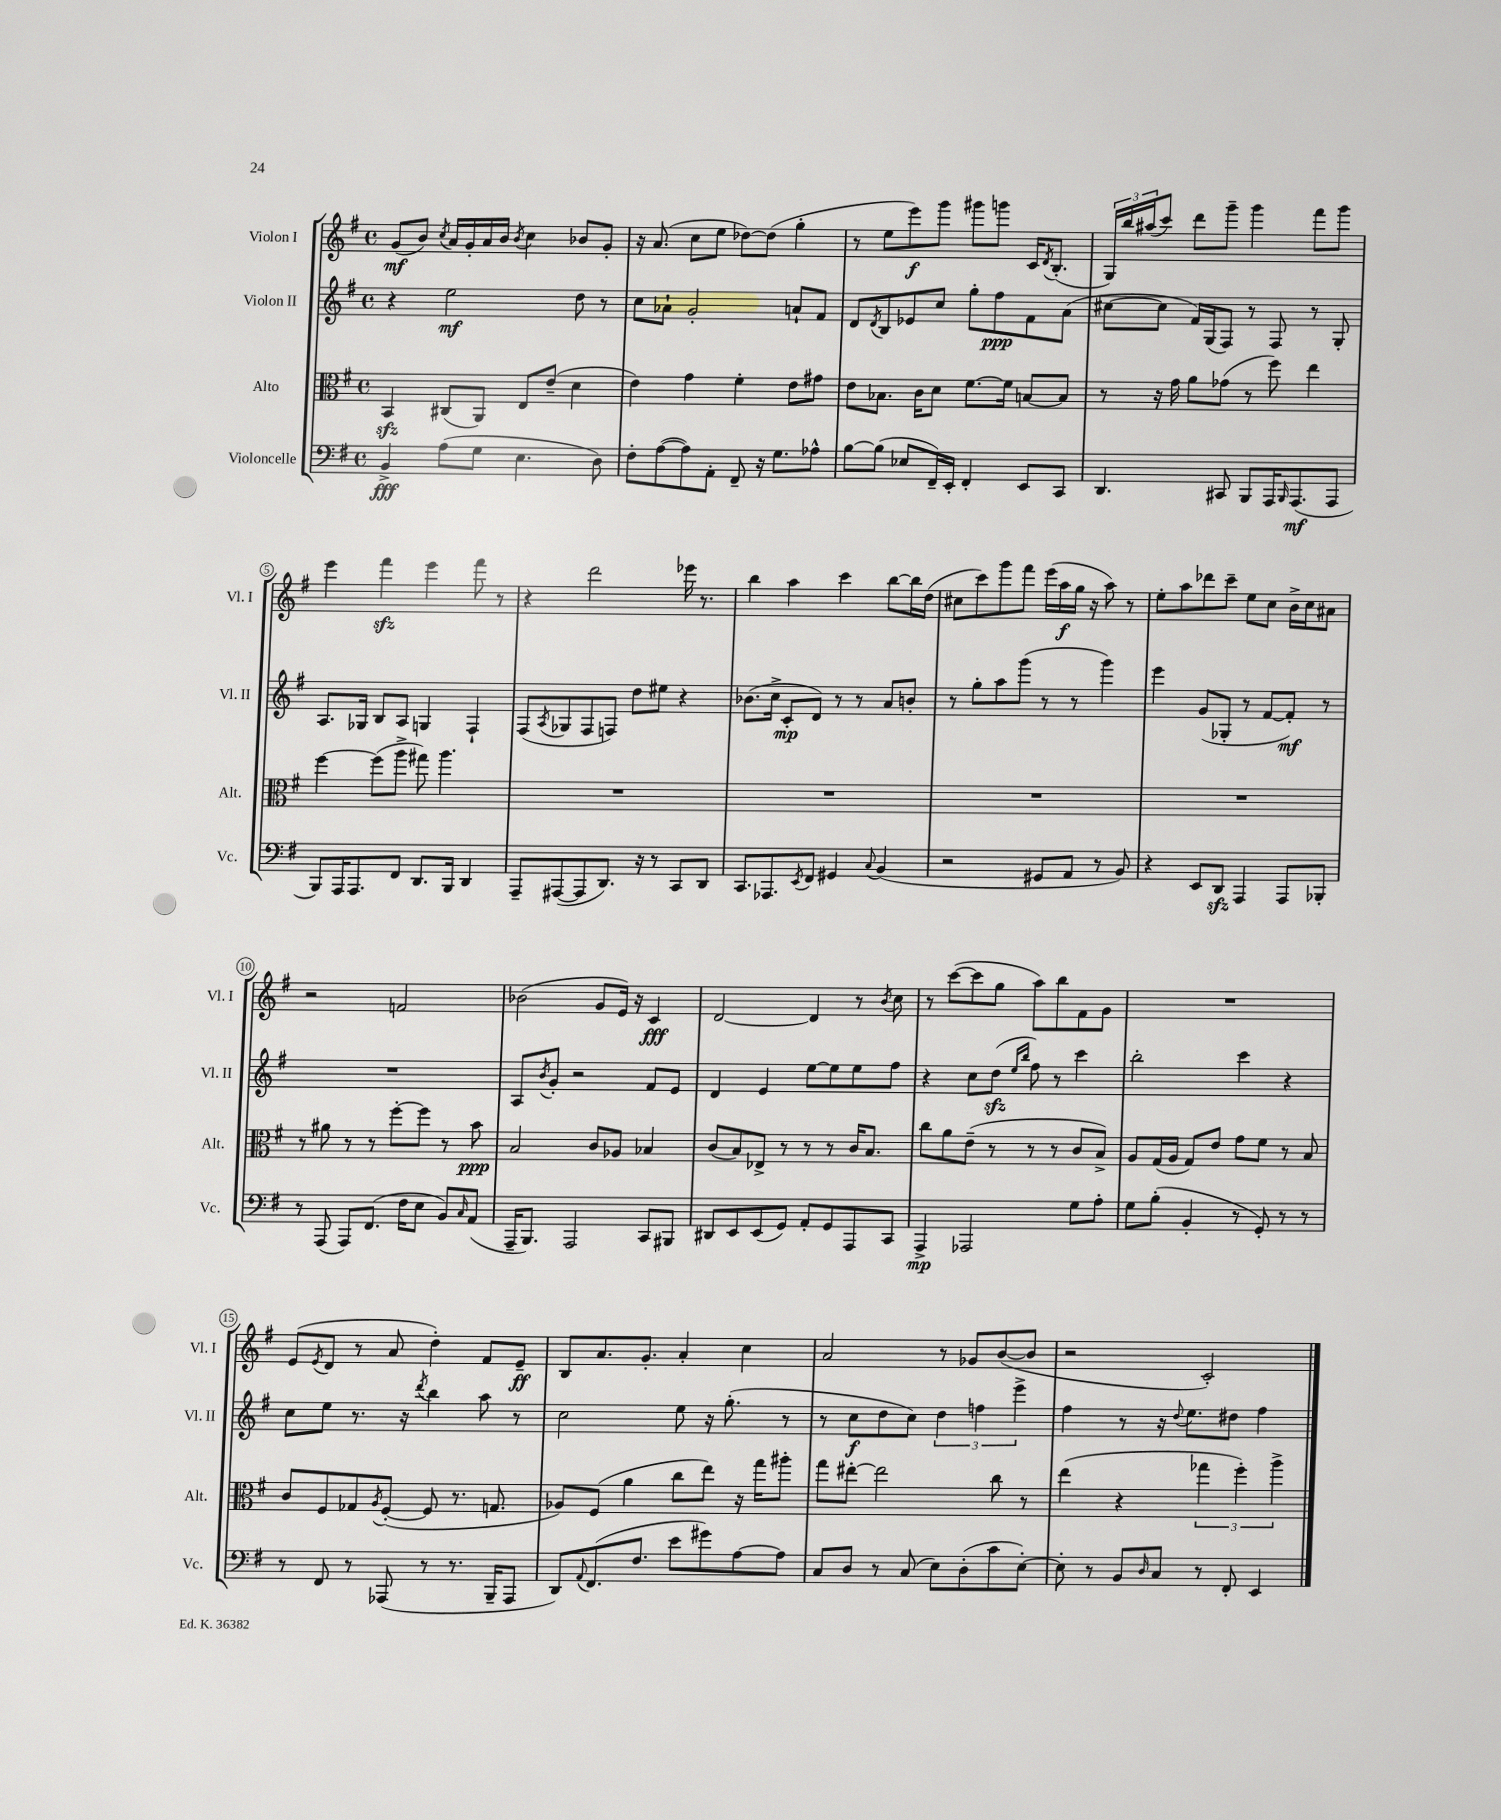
<<
\new StaffGroup <<
\new Staff = "s0" \with { instrumentName = "Violon I" shortInstrumentName = "Vl. I" } {
    \clef treble \key g \major \defaultTimeSignature \time 4/4
    g'8\mf( b'8) \acciaccatura { c''8 } a'16 g'16-. a'16 b'16 \acciaccatura { b'8 } c''4 bes'8 g'8-. |
    r16 a'8.( c''8 e''8 des''8~) des''8( g''4-. |
    r8 e''8 e'''8\f) g'''8 gis'''8 g'''8 c'16 \acciaccatura { d'8 } b8.-.( |
    \tuplet 3/2 { g16) b''16 ais''16( } c'''8) d'''8 g'''8-- g'''4 fis'''8 g'''8 |
    e'''4 fis'''4\sfz e'''4 fis'''8 r8 |
    r4 d'''2 ees'''16 r8. |
    b''4 a''4 c'''4 b''8~ b''16 d''16( |
    cis''8 c'''8) g'''8 fis'''8 e'''16( a''16\f g''16 r16 a''8) r8 |
    e''8-. a''8 des'''8 c'''8-- e''8 c''8 b'16-> c''16 ais'8 |
    r2 f'2 |
    bes'2( g'8 e'16) r16 c'4\fff |
    d'2~ d'4 r8 \acciaccatura { b'8 } c''8 |
    r8 c'''8~( c'''8 g''8 a''8) b''8 fis'8 g'8 |
    R1 |
    e'8( \acciaccatura { e'8 } d'8 r8 a'8 d''4-.) fis'8 e'8--\ff |
    b8 a'8. g'8.-. a'4-. c''4 |
    a'2 r8 ges'8 b'8~( b'8 |
    r2 c'2-.) \bar "|." |
}
\new Staff = "s1" \with { instrumentName = "Violon II" shortInstrumentName = "Vl. II" } {
    \clef treble \key g \major \defaultTimeSignature \time 4/4
    r4 e''2\mf d''8 r8 |
    c''8 aes'8-! g'2-. a'8-! fis'8 |
    d'8 \acciaccatura { d'8 } b8 ees'8 c''8 g''8-. fis''8\ppp fis'8 a'8( |
    cis''8~ cis''8 fis'16) g16( fis8) r8 fis8 r8 g8-. |
    a8. ges16 b8 a8 g4 fis4-! |
    fis8( \acciaccatura { a8 } ges8 fis8 f8) d''8 eis''8 r4 |
    bes'8.( c''16-> c'8-.\mp d'8) r8 r8 a'8 b'8-. |
    r8 g''8-. a''8 g'''8( r8 r8 g'''4) |
    e'''4 g'8( ges8-. r8 fis'8~ fis'8-.\mf) r8 |
    R1 |
    a8 \acciaccatura { b'8 } g'8-. r2 fis'8 e'8 |
    d'4 e'4 e''8~ e''8 e''8 fis''8 |
    r4 c''8 d''8\sfz( \grace { e''16 b''16 } fis''8) r8 c'''4 |
    b''2-. c'''4 r4 |
    c''8 e''8 r8. r16 \acciaccatura { d'''8 } b''4 a''8 r8 |
    c''2 e''8 r16 g''8.-.( r8 |
    r8 c''8\f d''8 c''8) \tuplet 3/2 { d''4 f''4 e'''4-> } |
    fis''4 r8 r16 \appoggiatura { d''8 } e''8. dis''8 fis''4 \bar "|." |
}
\new Staff = "s2" \with { instrumentName = "Alto" shortInstrumentName = "Alt." } {
    \clef alto \key g \major \defaultTimeSignature \time 4/4
    b,4\sfz cis8( a,8) e8 e'8--( d'4 |
    e'4) g'4 fis'4-. e'8 gis'8 |
    e'8 bes8. c'16 d'8 fis'8.~ fis'16 b8~ b8 |
    r8 r16 g'16 a'8 ges'8( r8 fis''8) e''4 |
    fis''4~ fis''8( a''8-> gis''8) a''4. |
    R1 |
    R1 |
    R1 |
    R1 |
    r8 ais'8 r8 r8 fis''8~-. fis''8 r8 b'8\ppp |
    b2 c'8 aes8 bes4 |
    c'8( b8) ees8-> r8 r8 r8 c'16 b8. |
    c''8 a'8 e'8--( r8 r8 r8 c'8 b8->) |
    a8 g16( a16 g8) e'8 g'8 fis'8 r8 b8 |
    c'8 fis8 ges8 \acciaccatura { a8 } fis8~-.( fis8 r8. g8. |
    aes8) fis8( a'4 c''8 e''8) r16 g''16 ais''8-. |
    g''8 eis''8~-. eis''2 c''8 r8 |
    e''4( r4 \tuplet 3/2 { ges''4 fis''4-.) a''4-> } \bar "|." |
}
\new Staff = "s3" \with { instrumentName = "Violoncelle" shortInstrumentName = "Vc." } {
    \clef bass \key g \major \defaultTimeSignature \time 4/4
    b,4->\fff a8( g8 e4. d8) |
    fis8-. a8~( a8) a,8-. fis,8-- r16 g8. aes8-^ |
    b8~ b8( ees8 fis,16--) e,16-. fis,4-. e,8 c,8 |
    d,4. cis,8 b,,8 a,,16 \grace { b,,16 } a,,8.\mf( a,,8 |
    b,,8) a,,16 a,,8. fis,8 d,8. b,,16 d,4 |
    a,,8-- ais,,8~( ais,,8 d,8.) r16 r8 c,8 d,8 |
    c,8. aes,,8. \acciaccatura { e,8 } fis,8 gis,4 \appoggiatura { c8 } b,4( |
    r2 gis,8 a,8 r8 b,8) |
    r4 e,8 d,8\sfz a,,4 a,,8 bes,,8-. |
    r8 a,,8( a,,8) fis,8.( fis16 e8 b,8) \grace { c16 } a,8( |
    a,,16-- b,,8.) a,,2 c,8 bis,,8 |
    dis,8 e,8 e,8( g,8) a,8-. g,8 a,,8 c,8 |
    a,,4->\mp aes,,2 g8 a8-. |
    g8 b8-.( b,4-. r8 g,8-.) r8 r8 |
    r8 fis,8 r8 aes,,8( r8 r8. b,,16-- aes,,8 |
    d,8) \appoggiatura { a,8 } fis,8.( fis8. e'8 gis'8) a8~ a8 |
    c8 d8 r8 c8( e8) d8-.( c'8 e8~-.) |
    e8-. r8 b,8 \grace { d16 } c8 r8 fis,8-. e,4 \bar "|." |
}
>>
>>
\layout { \context { \Score \override BarNumber.stencil = #(make-stencil-circler 0.1 0.3 ly:text-interface::print) } }
